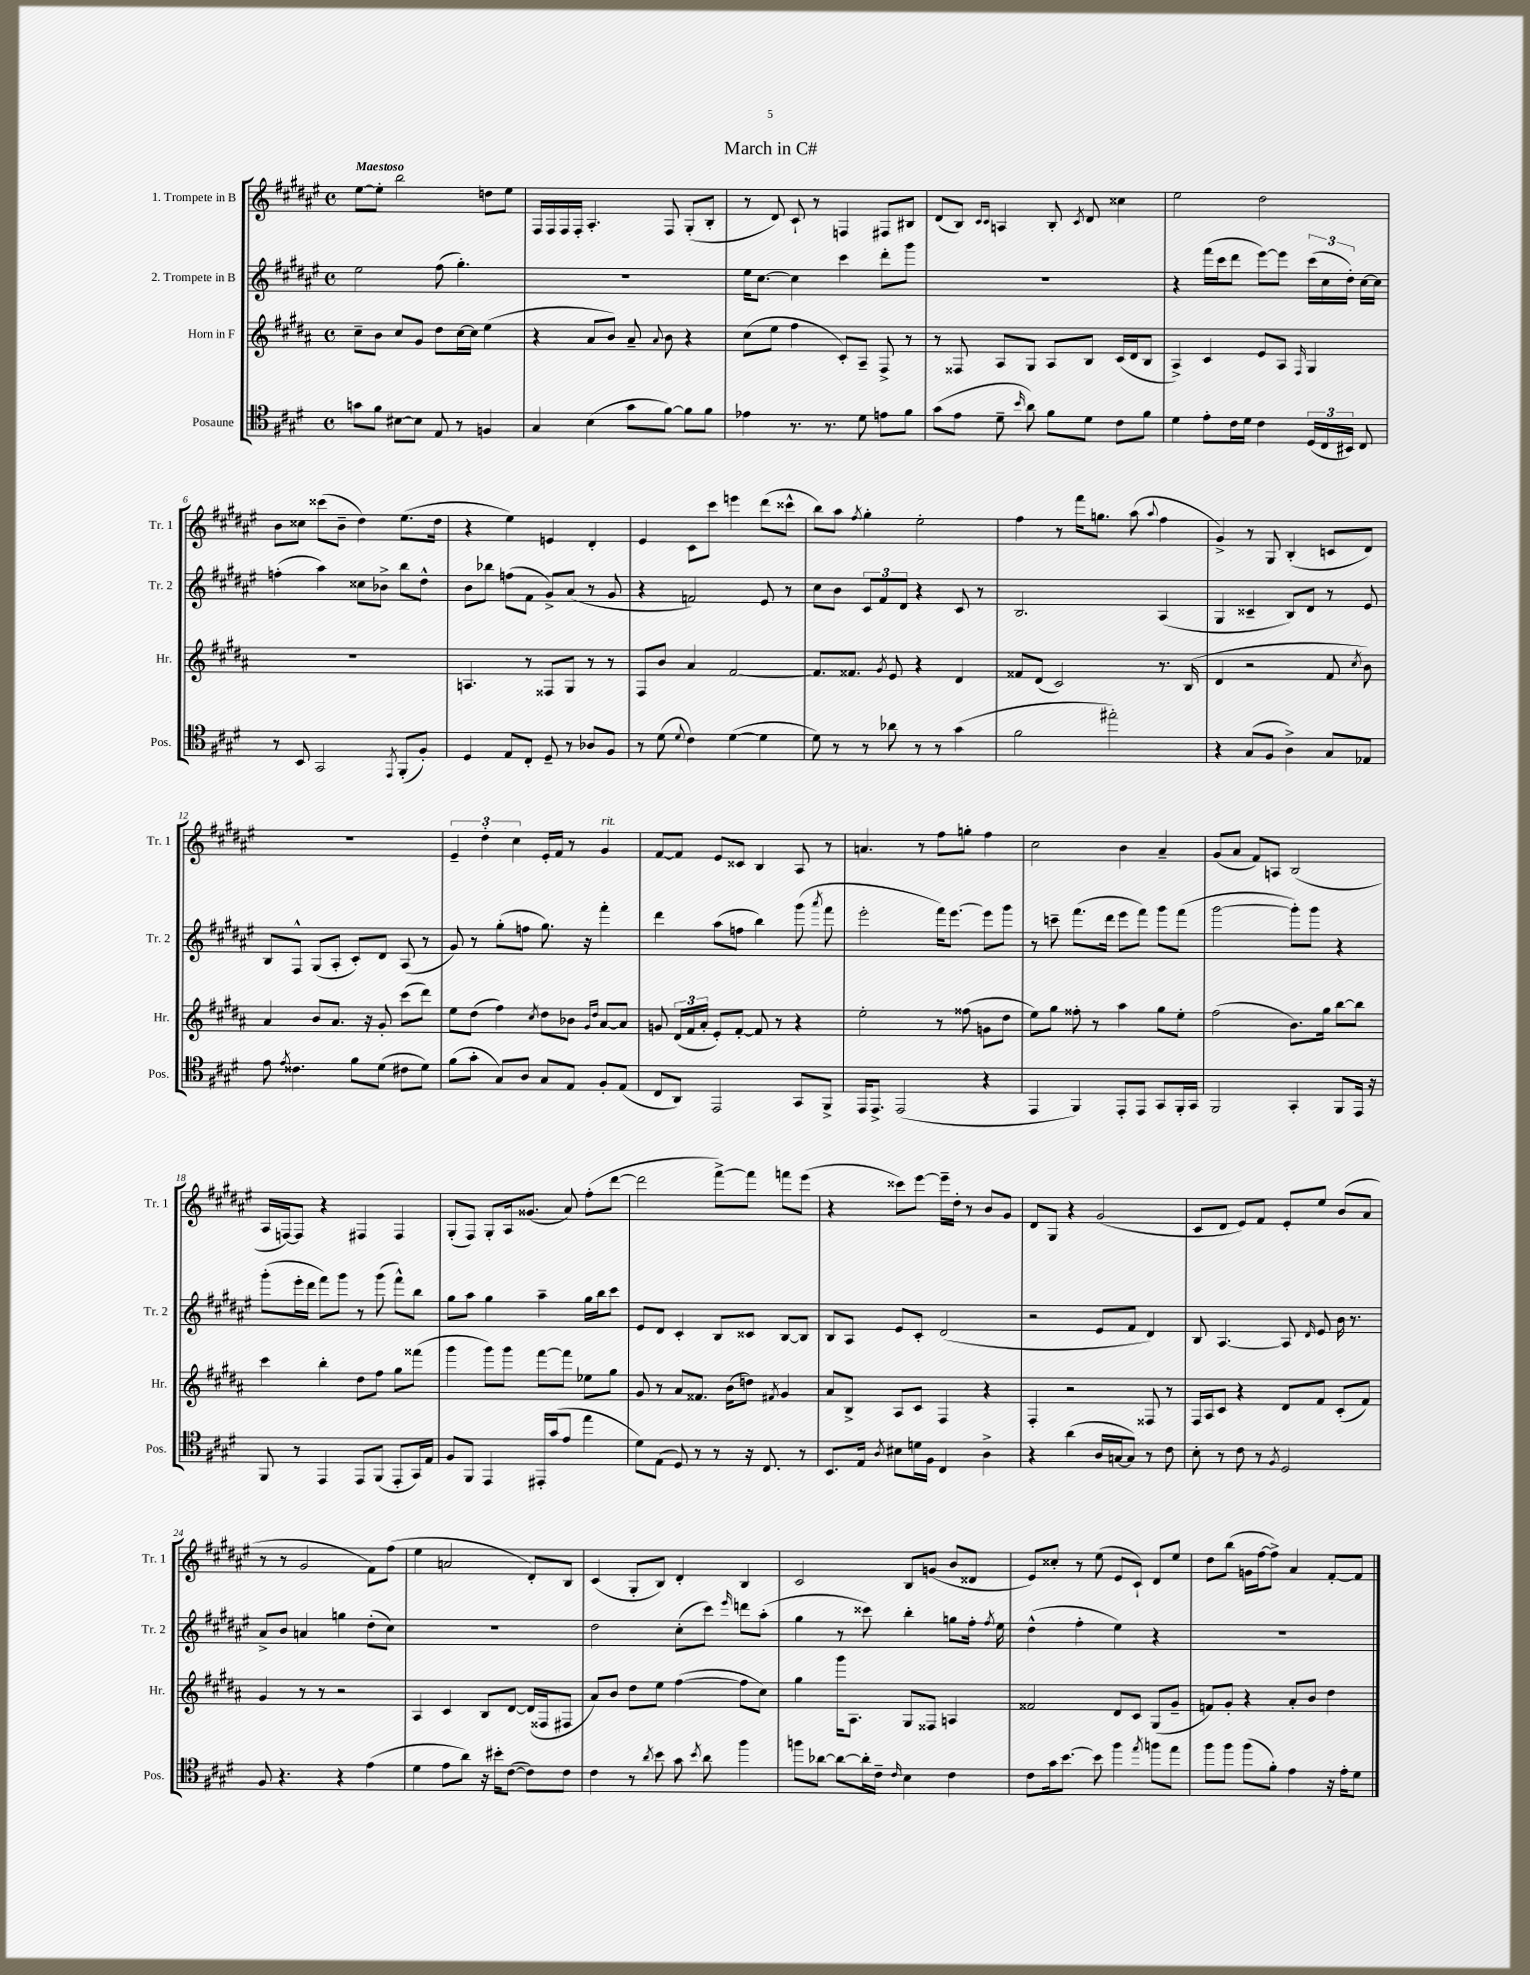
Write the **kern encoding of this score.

**kern	**kern	**kern	**kern
*staff4	*staff3	*staff2	*staff1
*clefC4	*clefG2	*clefG2	*clefG2
*k[f#c#g#d#]	*k[f#c#g#d#a#]	*k[f#c#g#d#a#e#]	*k[f#c#g#d#a#e#]
*M4/4	*M4/4	*M4/4	*M4/4
*met(c)	*met(c)	*met(c)	*met(c)
8g\L	8cc#~\L	2ee#\	[8ee#\L
8f#\J	8b\J	.	8ee#'\]J
[8B#\L	8cc#/L	.	2bb\
8B#\]J	8g#/J	.	.
8E/	8dd#\L	(8ff#\	.
8r	[16cc#\L	4.gg#'\)	.
.	16cc#\]JJ	.	.
4F/	(4ee\	.	8dd\L
.	.	.	8ee#\J
=	=	=	=
4G#/	4r	1r	16F#/LL
.	.	.	16F#/
.	.	.	16F#/
.	.	.	16F#'/JJ
(4B\	8a#/L	.	4.A#'/
.	8b/J)	.	.
8g#\L	8a#~/	.	.
.	8qqa#/	.	.
[8f#\J)	8b\	.	8F#/
8f#\]L	4r	.	(8G#'/L
8f#\J	.	.	8B'/J
=	=	=	=
4e-\	(8cc#\L	16ee#\LK	8r
.	.	[8.cc#\J	.
.	8ee\J	.	8d#/)
8.r	4ff#\	4cc#\]	8c#`/
.	.	.	8r
8.r	.	.	.
.	8c#'/L)	4ccc#\	4F/
8d#\	8A#~/J	.	.
8e\L	8F#^/	8ddd#'\L	8F#/L
8f#\J	8r	8ggg#\J	8B#/J
=	=	=	=
(8g#\L	8r	1r	(8d#/L
8e\J	8F##/	.	8B/J)
.	.	.	16qqc#/LL
.	.	.	16qqc#/JJ
8d#~\	8A#/L	.	4A/
16qqb/	.	.	.
8a\)	8G#/J	.	.
8f#\L	8A#/L	.	8B'/
.	.	.	8qc#/
8d#\J	8B/J	.	8d#/
8c#\L	(16c#/LL	.	4cc##\
.	16d#/J	.	.
8f#\J	8B/J	.	.
=	=	=	=
4d#\	4A#^/)	4r	2ee#\
8e'\L	4c#/	(16fff#\LL	.
.	.	16ccc#\J	.
16c#\L	.	8ddd#\J	.
16d#\JJ	.	.	.
4c#\	8e/L	[8eee#\L)	2dd#\
.	8A#/J	8eee#\]J	.
.	16qqF#/	.	.
(24D#/LL	4G#/	(24ccc#\LL	.
24C#/	.	24cc#\	.
24BB#/JJ)	.	24dd#'\JJ)	.
8C#/	.	[16cc#\LL	.
.	.	16cc#\]JJ	.
=	=	=	=
8r	1r	(4ff'\	8b\L
8BB/	.	.	8cc##\J
2GG#/	.	4aa#\)	(8ccc##\L
.	.	.	8b~\J
.	.	8cc##\L	4dd#\)
.	.	8b-^\J	.
8qEE/	.	.	.
(8FF#'/L	.	8bb\L	(8.ee#\L
8F#'/J)	.	8dd#^^\J	.
.	.	.	16dd#\Jk
=	=	=	=
4D#/	4.A/	8b\L	4r
.	.	8bb-\J	.
8E/L	.	(8ff\L	4ee#\)
8C#'/J	8r	8f#\J	.
8D#~/	8F##/L	8g#^/L)	4e/
8r	8G#/J	(8a#/J	.
8A-/L	8r	8r	4d#'/
8F#/J	8r	8g#/	.
=	=	=	=
8r	8F#/L	4r	4e#/
(8d#\	8b/J	.	.
8qqd#/	.	.	.
4c#\)	4a#/	2f/)	8c#\L
.	.	.	8ccc#\J
([4d#\	[2f#/	.	4eee\
4d#\]	.	8e#/	(8ddd#\L
.	.	8r	8ccc##^^\J
=	=	=	=
8d#\)	8.f#/]L	8cc#\L	8bb\L)
8r	.	8b\J	8aa#\J
.	8.f##/J	.	.
.	.	.	8qff#/
8r	.	12c#/L	4gg#'\
.	.	12f#/	.
.	8qg#/	.	.
8a-\	8e/	.	.
.	.	12d#/J	.
8r	4r	4r	2ee#'\
8r	.	.	.
(4g#\	4d#/	8c#/	.
.	.	8r	.
=	=	=	=
2f#\	8f##/L	2.B/	4ff#\
.	(8d#/J	.	.
.	2c#/)	.	8r
.	.	.	16fff#\LK
.	.	.	8.gg\J
2ee#'\)	.	.	.
.	.	.	(8aa#\
.	.	.	8qqaa#/
.	8.r	(4A#/	4ff#\
.	(16B/	.	.
=	=	=	=
4r	4d#/	4G#/	4g#^/)
(8G#/L	2r	4c##~/	8r
8F#/J	.	.	8G#/
4A^\)	.	8B/L)	(4B'/
.	.	8d#/J	.
8G#/L	8f#/	8r	8c/L
.	8qcc#/	.	.
8E-/J	8b\)	8e#/	8d#/J)
=	=	=	=
8e\	4a#/	8B/L	1r
8qe/	.	.	.
4.c##\	.	8F#^^/J	.
.	8b/L	(8G#/L	.
.	8.a#/J	8A#'/J	.
8f#\L	.	8c#'/L)	.
.	16r	.	.
(8d#\J	8g#'/	8d#/J	.
8c#\L	(8ccc#\L	(8A#/	.
8d#\J)	8ddd#\J)	8r	.
=	=	=	=
(8f#\L	8ee\L	8g#/)	6e#~/
8g#'\J	(8dd#\J	8r	.
.	.	.	6dd#'\
8G#/L)	4ff#\)	(8gg#'\L	.
.	.	.	6cc#\
8A/J	.	8ff\J	.
.	8qcc#/	.	.
8G#/L	8dd#\L	8.gg#\)	16e#'/LL
.	.	.	16f#/JJ
8E/J	8b-\J	.	8r
.	.	16r	.
.	16qqg#/LL	.	.
.	16qqdd#/JJ	.	.
8F#'/L	[8a#/L	4fff#'\	4g#/
(8E/J	8a#/]J	.	.
=	=	=	=
8C#/L	8g/	4ddd#\	[8f#/L
8AA/J)	(24d#/LL	.	8f#/]J
.	24f#/	.	.
.	24a#'/JJ	.	.
2EE/	8e'/L)	(8aa#\L	8e#/L
.	[8f#'/J	8ff\J	8c##/J
.	8f#/]	4bb\)	4B/
.	8r	.	.
8GG#/L	4r	(8ggg#\	8A#/
.	.	8qaaa#/	.
8FF#^/J	.	8fff#\	8r
=	=	=	=
16EE/LK	2ee'\	2eee#'\	4.a/
8.EE^/J	.	.	.
(2EE/	.	.	.
.	.	.	8r
.	8r	16fff#\LK)	8ff#\L
.	.	[8.eee#\J	.
.	(8ff##\	.	8gg'\J
4r	8g\L	8eee#\]L	4ff#\
.	8dd#\J	8ggg#\J	.
=	=	=	=
4EE/	8ee\L)	8r	2cc#\
.	8gg#\J	8ccc~\	.
4FF#/)	8ff##'\	(8.fff#\L	.
.	8r	.	.
.	.	16ddd#\Jk	.
8EE'/L	4aa#\	8eee#\L	4b\
8EE/J	.	8fff#\J)	.
8GG#/L	8gg#\L	8ggg#\L	4a#~/
16FF#'/L	8ee'\J	(8fff#\J	.
16GG#/JJ	.	.	.
=	=	=	=
2FF#/	(2ff#\	[2ggg#\	(8g#/L
.	.	.	8a#/J
.	.	.	8f#/L)
.	.	.	8A/J
4GG#'/	8.b\L)	8ggg#'\]L)	(2B/
.	.	8ggg#\J	.
.	16gg#\Jk	.	.
8FF#/L	[8bb\L	4r	.
16EE/Jk	8bb\]J	.	.
16r	.	.	.
=	=	=	=
8FF#/	4ccc#\	(8ggg#'\L	16A#/LL
.	.	.	[16F/J)
8r	.	16eee#'\L	8F/]J
.	.	16ddd#\JJ	.
4EE/	4bb'\	8fff#\L)	4r
.	.	8ggg#\J	.
8EE/L	8dd#\L	8r	4F#/
(8FF#/J	8ff#\J	(8ggg#\	.
8EE'/L	8gg#\L	8fff#^^\L)	4F#/
16GG#/L)	(8fff##\J	8bb\J	.
16E/JJ	.	.	.
=	=	=	=
8F#/L	4ggg#\	8gg#\L	(8G#'/L
8FF#/J	.	8aa#\J	8F#/J)
4EE/	8ggg#\L)	4gg#\	8G#'/L
.	8ggg#\J	.	16A#/k
.	.	.	(8.g##/J
16EE#'/LL	[8fff#\L	4aa#~\	.
(16g#/J	.	.	.
8e/J	8fff#\]J	.	8a#/)
4ee\	8ee-\L	16gg#\LL	(8ff#'\L
.	.	16bb\J	.
.	8gg#\J	8ccc#\J	[8ddd#\J
=	=	=	=
8d#\L)	8g#/	8e#/L	2ddd#\]
(8E\J	8r	8d#/J	.
8D#/)	8a#/L	4c#'/	.
8r	8.f##/J	.	.
8r	.	8B/L	[8fff#^\L)
.	(16b\LK	.	.
16r	8dd\J)	8c##/J	8fff#\]J
8.C#/	.	.	.
.	8qf#/	.	.
.	4g#/	[8B/L	8fff\L
8r	.	8B/]J	(8eee#\J
=	=	=	=
8.BB/L	8a#/L	8B/L	4r
.	8B^/J	8A#/J	.
16E/Jk	.	.	.
8qA/	.	.	.
8B#\L	8A#/L	8e#/L	8ccc##\L)
16d\L	8c#/J	8c#'/J	[8eee#\J
16F#\JJ	.	.	.
4C#/	4F#/	(2d#/	16eee#~\]LL
.	.	.	16dd#'\JJ
.	.	.	8r
4A^\	4r	.	8b/L
.	.	.	8g#/J
=	=	=	=
4r	4F#'/	2r	8d#/L
.	.	.	8G#/J
(4a\	2r	.	4r
16A/LL	.	8e#/L	(2g#/
[16G/J	.	.	.
8G/]J)	.	8f#/J	.
8r	8F##/	4d#/)	.
8c#\	8r	.	.
=	=	=	=
8B'\	16F#/LL	8B/	8c#/L
.	16A#/J	.	.
8r	8c#/J	[4.A#/	8d#/J
8c#\	4r	.	8e#/L)
8r	.	.	8f#/J
8qF#/	.	.	.
2D#/	8d#/L	8A#/]	8e#'/L
.	.	16qqd#/	.
.	8f#/J	8e#/	8ee#/J
.	(8c#'/L	16b\	(8b/L
.	.	8.r	.
.	8f#/J)	.	8a#/J
=	=	=	=
8F#/	4g#/	8a#^/L	8r
4.r	.	8b/J	8r
.	8r	4a/	2g#/
.	8r	.	.
4r	2r	4gg\	.
(4e\	.	(8dd#'\L	8f#\L)
.	.	8cc#\J)	(8ff#\J
=	=	=	=
4d#\	4A#/	1r	4ee#\
8e\L	4c#/	.	2a/
8a\J)	.	.	.
16r	8B/L	.	.
16b#'\LK	.	.	.
([8c#\J	[8d#/J	.	.
8c#\]L)	(16d#/]LL	.	8d#'/L)
.	16F##/J	.	.
8c#\J	8F#/J	.	8B/J
=	=	=	=
4c#\	8a#/L)	2dd#\	(4c#/
.	8b/J	.	.
8r	8dd#\L	.	8G#'/L
8qa/	.	.	.
8b\	8ee\J	.	8B/J)
8g#\	([4ff#\	(8cc#'\L	4d#'/
8qb/	.	.	.
8a\	.	8ccc#\J)	.
.	.	16qqeee#/	.
4ff#\	8ff#\]L	8ddd\L	4B/
.	8cc#\J)	(8aa#'\J	.
=	=	=	=
8ff\L	4gg#\	4gg#\	2c#/
[8a-\J	.	.	.
8a-\_L	16ggg#\LK	8r	.
.	8.A#\J	.	.
16a-'\]L	.	8ccc##\)	.
16c#~\JJ	.	.	.
16qqc#/	.	.	.
4B\	8G#/L	4bb'\	8B/L
.	8F##/J	.	(8g/J
4c#\	4A/	8gg\L	8b/L
.	.	16ff#'\Jk	8d##/J
.	.	8qff#/	.
.	.	16ee#\	.
=	=	=	=
8c#\L	2f##/	(4dd#^^\	8e#/L)
16g#\k	.	.	8cc##'/J
[8.b\J	.	.	.
.	.	4ff#'\	8r
8b\]	.	.	(8ee#\
4ff#\	8d#/L	4ee#\)	8e#/L
.	8c#/J	.	8c#`/J)
8qee/	.	.	.
8ff\L	(8G#/L	4r	8d#/L
8ee\J	8g#~/J	.	8ee#/J
=	=	=	=
8ff#\L	8f/L)	1r	8dd#\L
8ff#\J	8g#'/J	.	(8bb\J
(8ff#\L	4r	.	16g\LL
.	.	.	[16ff#\J
8f#'\J)	.	.	8ff#^\]J)
4e\	8a#'/L	.	4a#/
.	8b/J	.	.
16r	4dd#\	.	[8f#'/L
16e'\LK	.	.	.
8d#\J	.	.	8f#/]J
==	==	==	==
*-	*-	*-	*-
